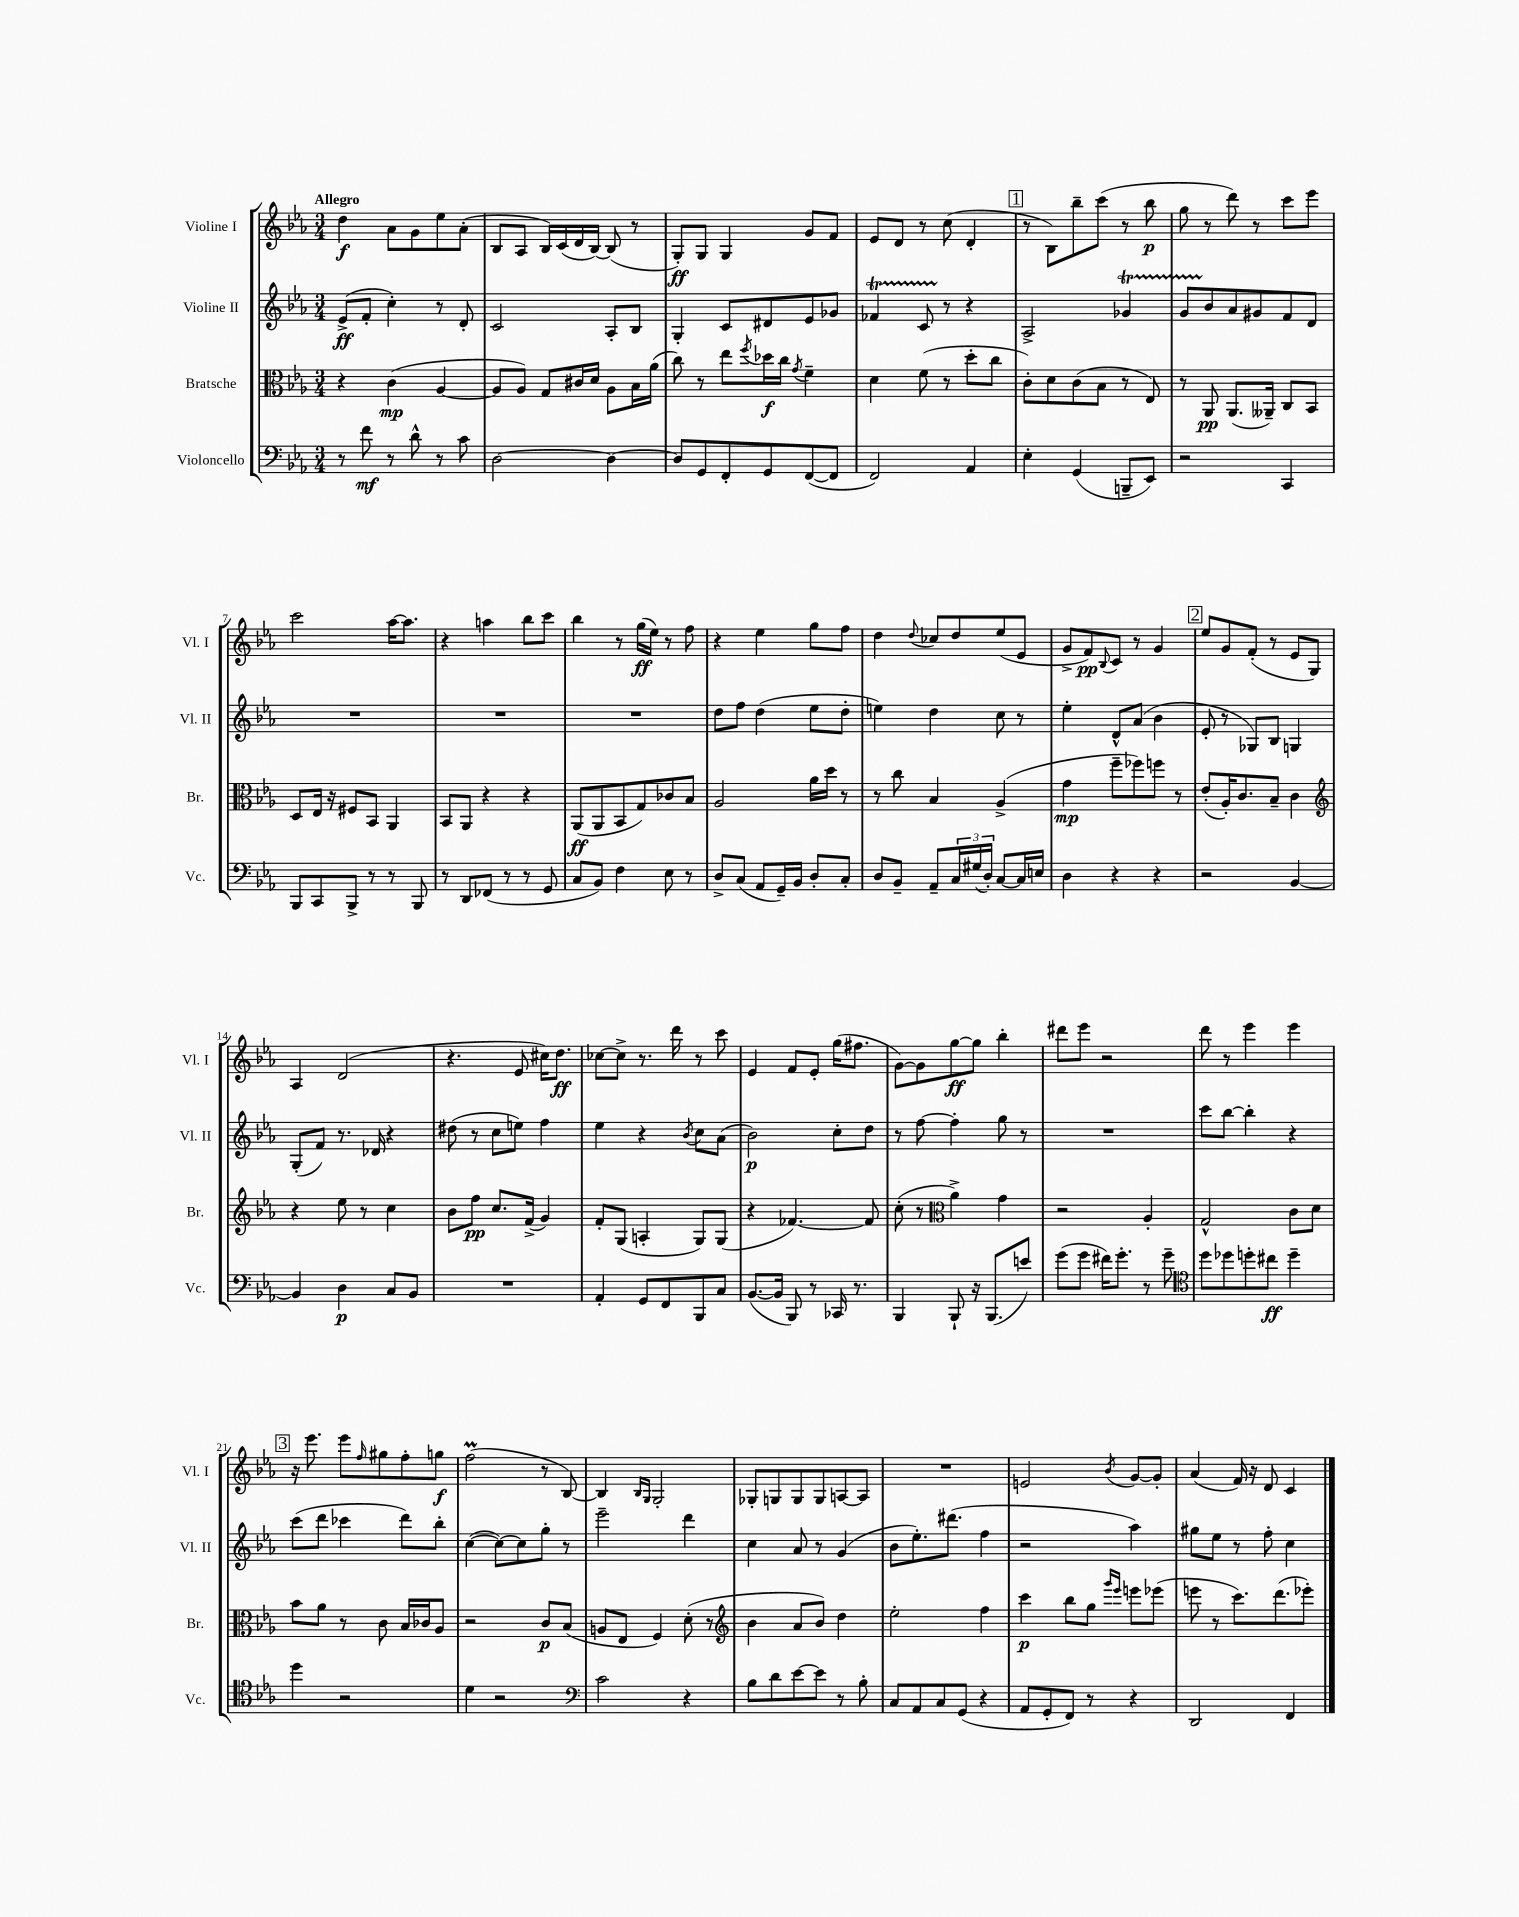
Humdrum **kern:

**kern	**kern	**kern	**kern
*staff4	*staff3	*staff2	*staff1
*clefF4	*clefC3	*clefG2	*clefG2
*k[b-e-a-]	*k[b-e-a-]	*k[b-e-a-]	*k[b-e-a-]
*M3/4	*M3/4	*M3/4	*M3/4
8r	4r	(8e-^	4dd
8f	.	8f'	.
8r	(4c	4cc')	8a-
8d^^	.	.	8g
8r	[4A-	8r	8ee-
8c	.	8d'	(8a-'
=	=	=	=
[2D	8A-]	2c	8B-
.	8A-)	.	8A-
.	8G	.	16B-)
.	.	.	(16c
.	16c#	.	16d
.	16d	.	[16B-)
4D_	8A-	8A-'	(8B-]
.	16B-	8B-	8r
.	(16a-	.	.
=	=	=	=
8D]	8cc)	4G'	8G')
8GG	8r	.	8G
8FF'	8ee-	8c	4G
.	8qff	.	.
8GG	16dd-	8d#	.
.	16cc	.	.
.	8qg	.	.
([8FF	4f~	8e-	8g
8FF]	.	8g-	8f
=	=	=	=
2FF)	4d	4f-	8e-
.	.	.	8d
.	(8f	8c	8r
.	8r	8r	(8cc
4AA-	8dd'	4r	4d'
.	8cc	.	.
=	=	=	=
4E-'	8c')	2A-^	8r
.	8d	.	8B-)
(4GG	(8c	.	8bb-~
.	8B-	.	(8ccc
8BBB~	8r	4g-	8r
8EE-)	8E-)	.	8bb-
=	=	=	=
2r	8r	8g	8gg
.	8AA-	8b-	8r
.	(8.AA-	8a-	8ddd)
.	.	8g#	8r
.	16AA--~)	.	.
4CC	8C	8f	8ccc
.	8BB-	8d	8eee-
=	=	=	=
8BBB-	8D	2.r	2ccc
8CC	16E-	.	.
.	16r	.	.
8BBB-^	8F#	.	.
8r	8BB-	.	.
8r	4AA-	.	[16aa-
.	.	.	8.aa-]
8BBB-	.	.	.
=	=	=	=
8r	8BB-	2.r	4r
8DD	8AA-	.	.
(8FF-	4r	.	4aa
8r	.	.	.
8r	4r	.	8bb-
8GG	.	.	8ccc
=	=	=	=
8C	(8AA-	2.r	4bb-
8BB-)	8AA-	.	.
4F	8BB-	.	8r
.	8G)	.	(16gg
.	.	.	16ee-)
8E-	8c-	.	8r
8r	8B-	.	8ff
=	=	=	=
8D^	2A-	8dd	4r
(8C	.	8ff	.
8AA-	.	(4dd	4ee-
16GG~)	.	.	.
16BB-	.	.	.
8D'	16a-	8ee-	8gg
.	16dd	.	.
8C'	8r	8dd'	8ff
=	=	=	=
8D	8r	4ee)	4dd
8BB-~	8cc	.	.
.	.	.	8qqdd
8AA-~	4B-	4dd	8cc-
24C	.	.	8dd
(24G#	.	.	.
24D')	.	.	.
[8C	(4A-^	8cc	(8ee-
16C]	.	8r	8e-
16E	.	.	.
=	=	=	=
4D	4g	4ee-'	8g^
.	.	.	8f)
.	.	.	8qqB-
4r	8ff~	8d^^	8c
.	8ff-)	(8a-	8r
4r	8ff	4b-	4g
.	8r	.	.
=	=	=	=
2r	(8e-'	8e-'	8ee-
.	16A-')	8r	8g
.	8.c	.	.
.	.	8G-)	(8f'
.	8B-~	8B-	8r
[4BB-	4c	4G	8e-
.	.	.	8G)
=	=	=	=
*	*clefG2	*	*
4BB-]	4r	(8G'	4A-
.	.	8f)	.
4D	8ee-	8.r	(2d
.	8r	.	.
.	.	16d-	.
8C	4cc	4r	.
8BB-	.	.	.
=	=	=	=
2.r	8b-	(8dd#	4.r
.	8ff	8r	.
.	8.cc	8cc	.
.	.	8ee)	8e-
.	(16f^	.	.
.	4g)	4ff	16cc#)
.	.	.	8.dd
=	=	=	=
4AA-'	8f'	4ee-	[8cc-
.	(8G	.	8cc-^]
8GG	4A'	4r	8.r
8FF	.	.	.
.	.	.	16ddd
.	.	8qb-	.
8BBB-	8G)	8cc	8r
8C	(8G	(8a-	8ccc
=	=	=	=
([8.BB-	4r	2b-)	4e-
16BB-]	.	.	.
8BBB-)	[4.f-)	.	8f
8r	.	.	8e-'
16CC-	.	8cc'	(16gg
8.r	.	.	8.ff#
.	8f-]	8dd	.
=	=	=	=
4BBB-	(8cc'	8r	[8g)
.	8r	[8ff	8g]
*	*clefC3	*	*
8BBB-`	4a-^)	4ff']	[8gg
16r	.	.	8gg]
(8.BBB-	.	.	.
.	4g	8gg	4bb-'
8e)	.	8r	.
=	=	=	=
(8g	2r	2.r	8ddd#
8g	.	.	8eee-
16f#)	.	.	2r
8.g'	.	.	.
8r	4A-'	.	.
8g~	.	.	.
=	=	=	=
*clefC4	*	*	*
8dd	2G^^	8ccc	8ddd
8dd-	.	[8bb-	8r
8dd'	.	4bb-']	4eee-
8cc#	.	.	.
4dd~	8c	4r	4eee-
.	8d	.	.
=	=	=	=
4dd	8b-	(8ccc	16r
.	.	.	8.eee-
.	8a-	8ddd	.
2r	8r	4ccc-	8eee-
.	.	.	16qqff
.	8c	.	8gg#
.	16B-	8ddd)	8ff'
.	16c-	.	.
.	8A-	8bb-'	8gg
=	=	=	=
4d	2r	([4cc	(2ff
2r	.	8cc_)	.
.	.	8cc]	.
.	8c	8gg'	8r
.	(8B-	8r	[8B-)
=	=	=	=
*clefF4	*	*	*
2c	8A	2eee-~	4B-]
.	8E-	.	.
.	.	.	16qqB-
.	.	.	16qqG
.	4F)	.	2G'
4r	(8d'	4ddd	.
.	8r	.	.
=	=	=	=
*	*clefG2	*	*
8B-	4b-	4cc	8G-'
8d	.	.	8G
[8e-	8a-	8a-	8G
8e-]	8b-)	8r	8G
8r	4dd	(4g	[8A
8B-'	.	.	8A]
=	=	=	=
8C	2ee-'	8b-	2.r
8AA-	.	8.ee-')	.
8C	.	.	.
.	.	(8.ddd#	.
(8GG	.	.	.
4r	4ff	4ff	.
=	=	=	=
8AA-	4ccc	2r	2e
8GG'	.	.	.
8FF)	8bb-	.	.
8r	8gg	.	.
.	16qqggg	.	.
.	16qqeee-	.	8qb-
4r	8eee	4aa-)	[8g
.	(8eee-	.	8g']
=	=	=	=
2DD	8eee	8gg#	(4a-
.	8r	8ee-	.
.	8.ccc)	8r	16f)
.	.	.	16r
.	.	8ff'	8d
.	(8.ddd	.	.
4FF	.	4cc	4c
.	8eee-')	.	.
==	==	==	==
*-	*-	*-	*-
